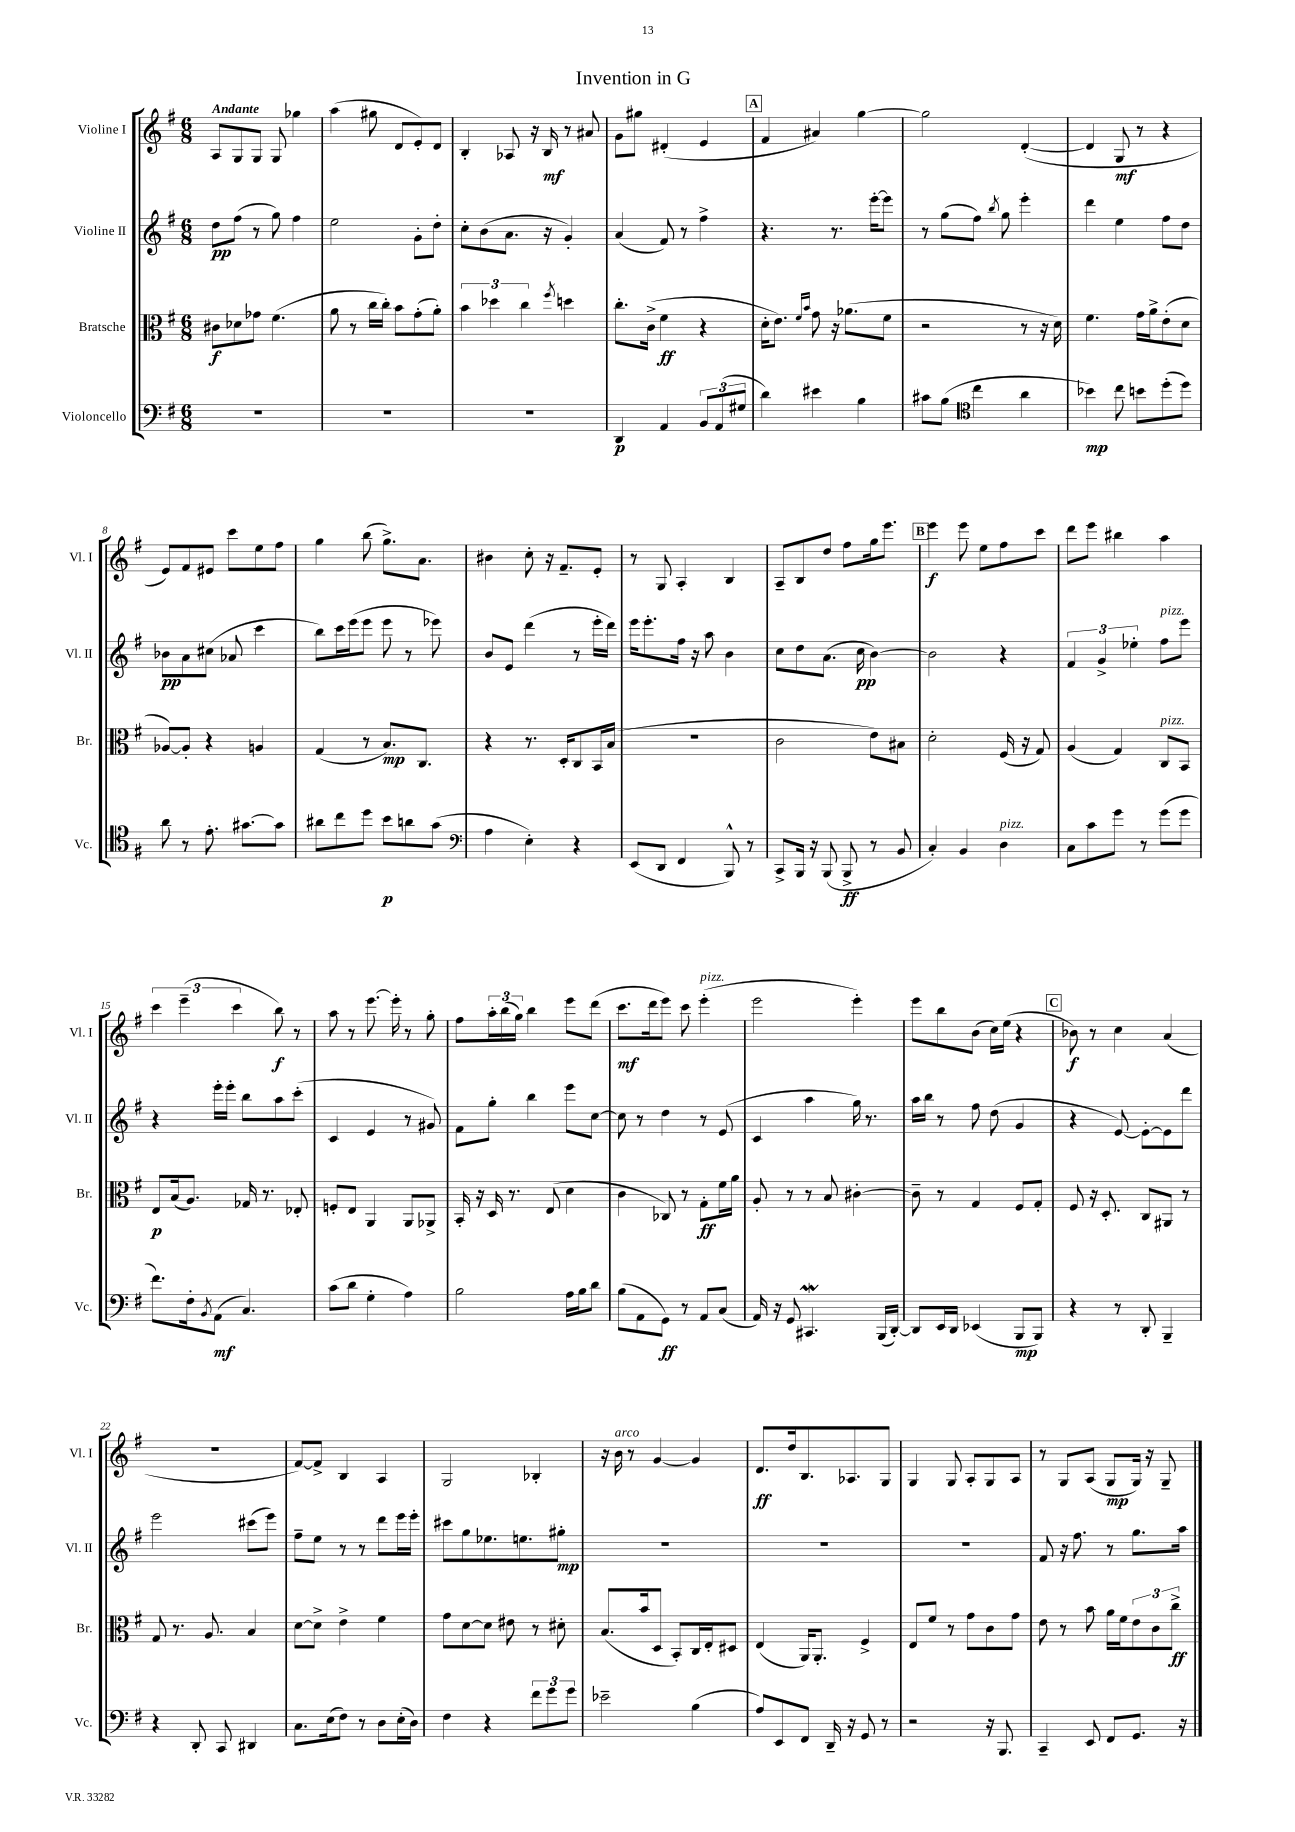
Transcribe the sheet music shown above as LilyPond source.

\header { title = "Invention in G" }
<<
\new StaffGroup <<
\new Staff = "s0" \with { instrumentName = "Violine I" shortInstrumentName = "Vl. I" } {
    \clef treble \key g \major \numericTimeSignature \time 6/8 \tempo "Andante"
    a8 g8 g8 g8 ges''4 |
    a''4( gis''8 d'8 e'8-.) d'8 |
    b4-. aes8 r16 b16\mf r8 ais'8 |
    g'8 gis''8 dis'4-.( e'4 |
    \mark \markup { \box "A" } fis'4 ais'4) g''4~ |
    g''2 d'4~-.( |
    d'4 g8\mf r8 r4 |
    e'8) fis'8 eis'8 c'''8 e''8 fis''8 |
    g''4 b''8( g''8.->) a'8. |
    bis'4 c''8-. r16 fis'8.-- e'8-. |
    r8 g8 a4-. b4 |
    a8-- b8 d''8 fis''8 g''16 e'''8. |
    \mark \markup { \box "B" } e'''4\f e'''8 e''8 fis''8 c'''8 |
    d'''8 e'''8 bis''4 a''4 |
    \tuplet 3/2 { c'''4 e'''4--( c'''4 } b''8\f) r8 |
    a''8 r8 e'''8.~ e'''16-. r8 g''8-. |
    fis''8 \tuplet 3/2 { a''16-. b''16( g''16) } b''4 e'''8 d'''8( |
    c'''8.\mf d'''16 e'''8) c'''8 e'''4-.^\markup { \italic "pizz." }( |
    e'''2 e'''4-.) |
    e'''8 b''8 b'8( c''16) e''16( r4 |
    \mark \markup { \box "C" } bes'8\f) r8 c''4 a'4( |
    R2. |
    fis'8~) fis'8-> b4 a4 |
    g2 bes4-. |
    r16 b'16^\markup { \italic "arco" } r8 g'4~ g'4 |
    d'8.\ff d''16 b8. aes8. g8 |
    g4 g8 a8-. g8 a8 |
    r8 g8 a8( g8\mp g16) r16 g8-- \bar "|." |
}
\new Staff = "s1" \with { instrumentName = "Violine II" shortInstrumentName = "Vl. II" } {
    \clef treble \key g \major \numericTimeSignature \time 6/8
    d''8\pp fis''8( r8 g''8) fis''4 |
    e''2 g'8-. d''8-. |
    c''8-. b'8( a'8. r16 g'4-.) |
    a'4( fis'8) r8 fis''4-> |
    \mark \markup { \box "A" } r4. r8. e'''16~-. e'''8 |
    r8 g''8( fis''8) \acciaccatura { b''8 } g''8 e'''4-. |
    d'''4 e''4 fis''8 d''8 |
    bes'8\pp a'8 cis''8( aes'8 c'''4 |
    b''8) c'''16 e'''16( e'''8 e'''8 r8 ees'''8) |
    b'8 e'8 d'''4( r8 e'''16-. d'''16) |
    e'''16 e'''8.-. fis''16 r16 a''8 b'4 |
    c''8 d''8 a'8.( c''16\pp b'4~) |
    \mark \markup { \box "B" } b'2 r4 |
    \tuplet 3/2 { fis'4 g'4-> ees''4-. } fis''8^\markup { \italic "pizz." } e'''8 |
    r4 e'''16-. e'''16-. b''8 a''8 c'''8-.( |
    c'4 e'4 r8 gis'8) |
    fis'8 g''8-. b''4 e'''8 c''8~ |
    c''8 r8 d''4 r8 e'8( |
    c'4 a''4 g''16) r8. |
    a''16 b''16 r8 fis''8 d''8( g'4 |
    \mark \markup { \box "C" } r4 e'8~) e'8~-. e'8 d'''8 |
    e'''2 cis'''8( e'''8) |
    fis''8-- e''8 r8 r8 d'''8 e'''16 e'''16-. |
    cis'''8 g''8 ees''8. e''8. gis''8-.\mp |
    R2. |
    R2. |
    R2. |
    fis'8 r16 fis''8. r8 g''8. a''16 \bar "|." |
}
\new Staff = "s2" \with { instrumentName = "Bratsche" shortInstrumentName = "Br." } {
    \clef alto \key g \major \numericTimeSignature \time 6/8
    cis'8\f des'8 ges'8 fis'4.( |
    a'8 r8 c''16 c''16-.) b'8 g'8-.( a'8-.) |
    \tuplet 3/2 { b'4 des''4 c''4 } \acciaccatura { fis''8 } d''4 |
    c''8.-. c'16->( fis'4\ff r4 |
    \mark \markup { \box "A" } d'16-. e'8.) \grace { fis'16 b'16 } g'8 r16 aes'8.( fis'8 |
    r2 r8 r16 d'16) |
    fis'4. g'16 a'16-> e'8-.( d'8 |
    aes8~) aes8-. r4 a4 |
    g4( r8 b8.\mp) c8. |
    r4 r8. d16-. c8 b,16 b16( |
    R2. |
    c'2 e'8) bis8 |
    \mark \markup { \box "B" } d'2-. fis16( r16 g8) |
    a4( g4) c8^\markup { \italic "pizz." } b,8 |
    e8\p b16( a8.) ges16 r8. ees8-. |
    f8-. e8 a,4 a,8 aes,8-> |
    b,16-. r16 d16 r8. e8( d'4 |
    c'4 ces8) r8 g8-.\ff fis'16 a'16 |
    a8-. r8 r8 b8 cis'4~-. |
    cis'8-- r8 g4 fis8 g8-. |
    \mark \markup { \box "C" } fis8 r16 d8.-. c8 ais,8 r8 |
    g8 r8. a8. b4 |
    d'8~ d'8-> e'4-> fis'4 |
    g'8 d'8~ d'8 eis'8 r8 dis'8-. |
    b8.( b'16 d8 b,8-.) c16 e16-. dis8 |
    e4( a,16) a,8.-. fis4-> |
    e8 fis'8 r8 g'8 c'8 g'8 |
    e'8 r8 b'8 a'16 fis'16 \tuplet 3/2 { e'8 c'8 c''8->\ff } \bar "|." |
}
\new Staff = "s3" \with { instrumentName = "Violoncello" shortInstrumentName = "Vc." } {
    \clef bass \key g \major \numericTimeSignature \time 6/8
    R2. |
    R2. |
    R2. |
    d,4\p a,4 \tuplet 3/2 { b,8 a,8( gis8 } |
    \mark \markup { \box "A" } d'4) eis'4 b4 |
    cis'8 b8( \clef tenor c''4 a'4 |
    bes'4\mp) c''8 b'8 d''8-.( d''8) |
    a'8 r8 e'8.-. gis'8.~ gis'8 |
    ais'8 c''8 d''8 b'8\p a'8 g'8( |
    \clef bass a4 e4-.) r4 |
    e,8( d,8 fis,4 b,,8-^) r8 |
    c,8-> b,,16 r16 b,,8( b,,8->\ff r8 b,8 |
    \mark \markup { \box "B" } c4-.) b,4 d4^\markup { \italic "pizz." } |
    c8 c'8 g'8 r8 g'8( g'8 |
    fis'8.) fis16-. \acciaccatura { b,8 } a,8\mf( c4.) |
    c'8( d'8 g4-. a4) |
    b2 a16 b16 d'8 |
    b8( a,8 g,8\ff) r8 a,8 c8( |
    a,16) r16 g,8 cis,4.\mordent b,,16( d,16~-.) |
    d,8 e,16 d,16 ees,4( b,,8\mp b,,8) |
    \mark \markup { \box "C" } r4 r8 d,8-. b,,4-- |
    r4 d,8-. c,8 dis,4 |
    c8. e16( fis8) r8 d8 e16-.( d16) |
    fis4 r4 \tuplet 3/2 { fis'8 g'8 g'8 } |
    ees'2-- b4( |
    a8) e,8 fis,8 d,16-- r16 g,8 r8 |
    r2 r16 b,,8. |
    c,4-- e,8 fis,8 g,8. r16 \bar "|." |
}
>>
>>
